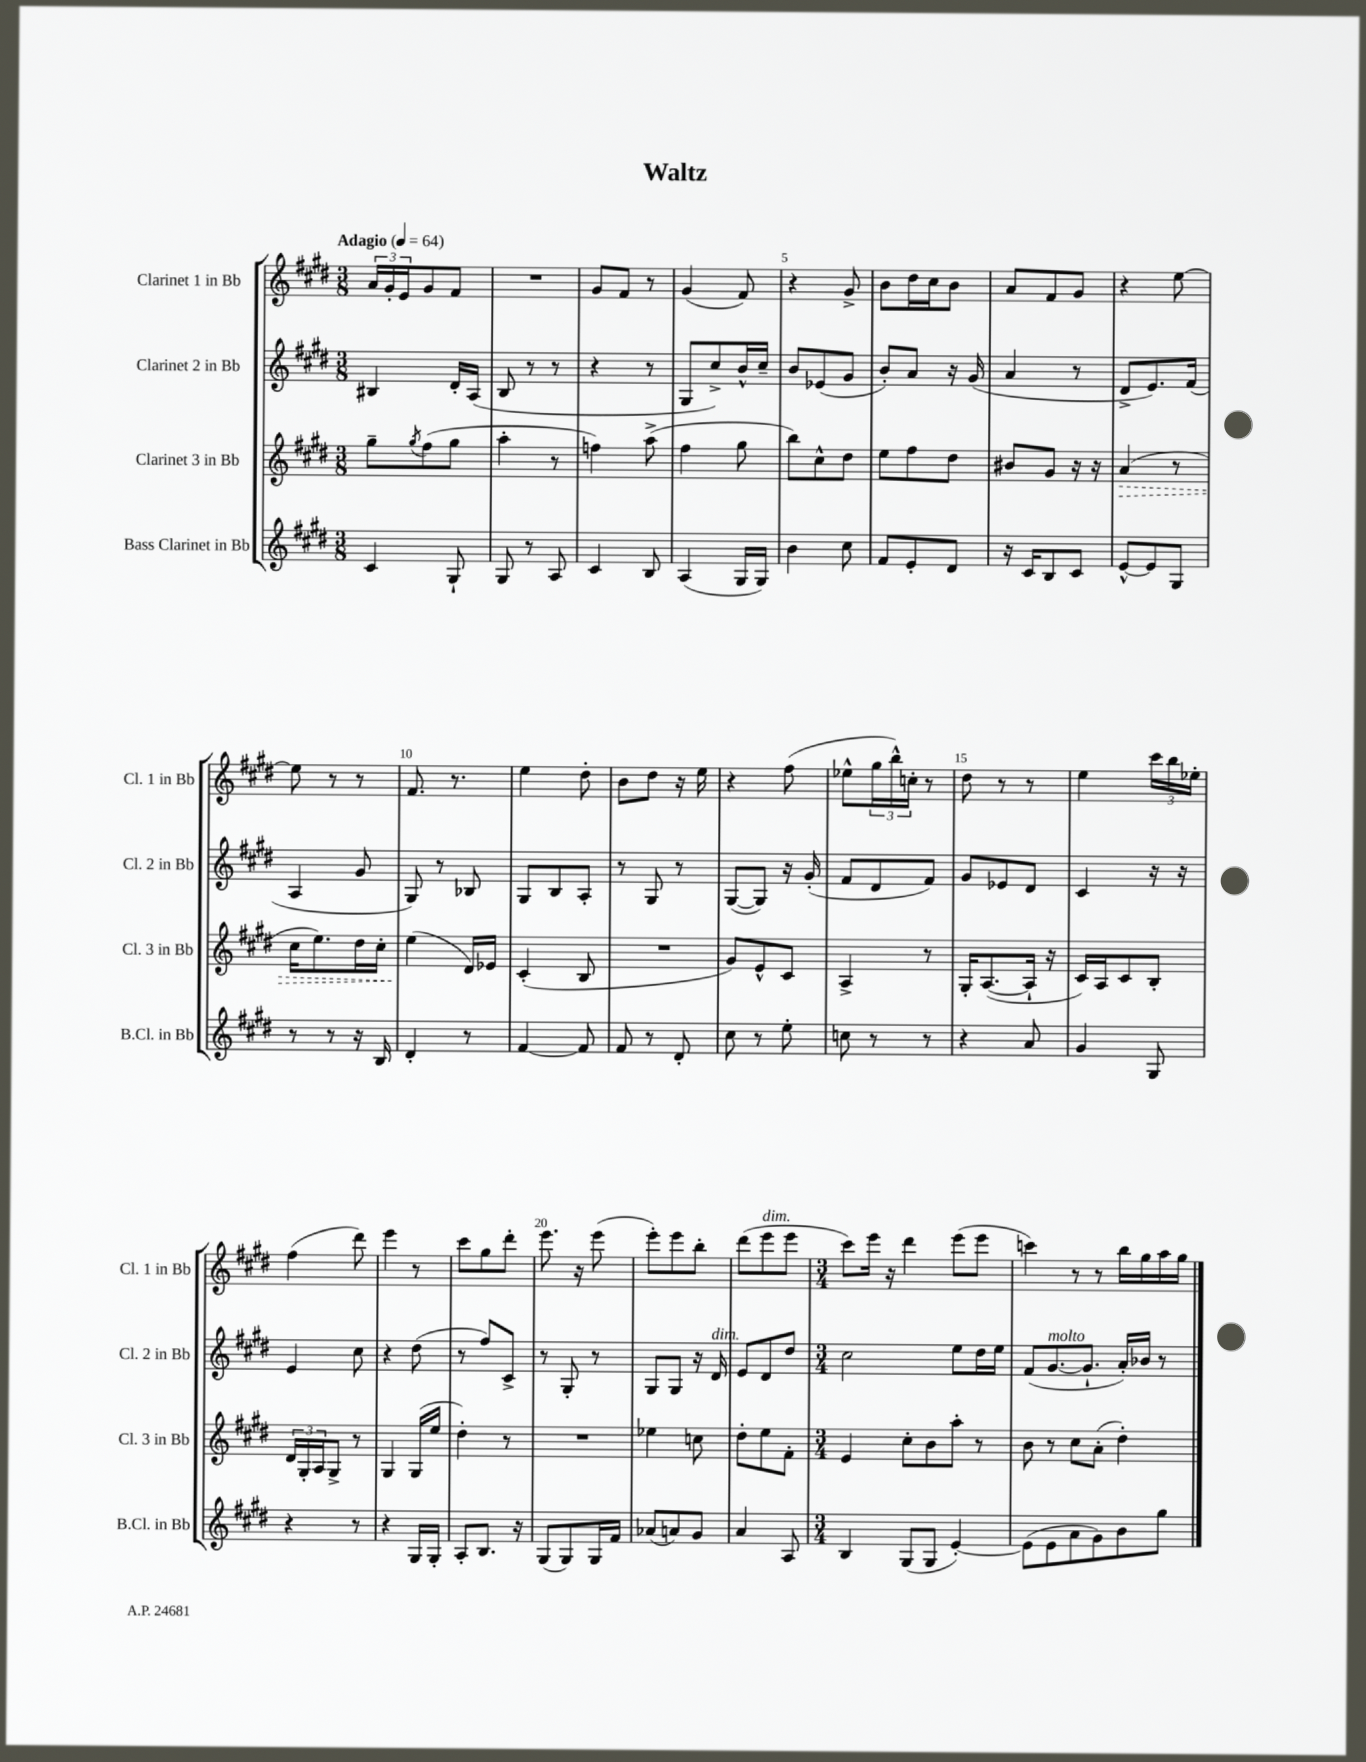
\header { title = "Waltz" }
<<
\new StaffGroup <<
\new Staff = "s0" \with { instrumentName = "Clarinet 1 in Bb" shortInstrumentName = "Cl. 1 in Bb" } {
    \clef treble \key e \major \numericTimeSignature \time 3/8 \tempo "Adagio" 4 = 64
    \tuplet 3/2 { a'16 gis'16-. e'16 } gis'8 fis'8 |
    R4. |
    gis'8 fis'8 r8 |
    gis'4( fis'8) |
    r4 gis'8-> |
    b'8 dis''16 cis''16 b'8 |
    a'8 fis'8 gis'8 |
    r4 e''8~ |
    e''8 r8 r8 |
    fis'8. r8. |
    e''4 dis''8-. |
    b'8 dis''8 r16 e''16 |
    r4 fis''8( |
    ees''8-^ \tuplet 3/2 { gis''16 b''16-^) c''16-. } r8 |
    dis''8 r8 r8 |
    e''4 \tuplet 3/2 { cis'''16 b''16 ees''16-. } |
    fis''4( dis'''8) |
    e'''4 r8 |
    cis'''8 gis''8 dis'''8-. |
    e'''8. r16 e'''8( |
    e'''8-.) e'''8 b''8-. |
    dis'''8( e'''8^\markup { \italic "dim." } e'''8 |
    \numericTimeSignature \time 3/4 cis'''8) e'''16 r16 dis'''4 e'''8( e'''8 |
    c'''4) r8 r8 b''16 gis''16 a''16 gis''16 \bar "|." |
}
\new Staff = "s1" \with { instrumentName = "Clarinet 2 in Bb" shortInstrumentName = "Cl. 2 in Bb" } {
    \clef treble \key e \major \numericTimeSignature \time 3/8
    bis4 dis'16-. a16( |
    b8 r8 r8 |
    r4 r8 |
    gis8 cis''8->) b'16-^ cis''16-- |
    b'8 ees'8( gis'8 |
    b'8-.) a'8 r16 gis'16( |
    a'4 r8 |
    dis'8-> e'8.) fis'16( |
    a4 gis'8 |
    gis8) r8 bes8 |
    gis8 b8 a8-. |
    r8 gis8 r8 |
    gis8~( gis8) r16 gis'16-.( |
    fis'8 dis'8 fis'8) |
    gis'8 ees'8 dis'8 |
    cis'4 r16 r16 |
    e'4 cis''8 |
    r4 dis''8( |
    r8 fis''8) cis'8-> |
    r8 gis8-. r8 |
    gis8 gis8 r16 dis'16^\markup { \italic "dim." } |
    e'8 dis'8 dis''8 |
    \numericTimeSignature \time 3/4 cis''2 e''8 dis''16 e''16 |
    fis'8( gis'8.~^\markup { \italic "molto" } gis'8.-! a'16-.) bes'16 r8 \bar "|." |
}
\new Staff = "s2" \with { instrumentName = "Clarinet 3 in Bb" shortInstrumentName = "Cl. 3 in Bb" } {
    \clef treble \key e \major \numericTimeSignature \time 3/8
    gis''8-- \acciaccatura { gis''8 } fis''8( gis''8 |
    a''4-. r8 |
    f''4) a''8->( |
    fis''4 gis''8 |
    b''8) cis''8-^ dis''8 |
    e''8 fis''8 dis''8 |
    bis'8 gis'8 r16 r16 |
    \once \override Hairpin.style = #'dashed-line a'4\>( r8 |
    cis''16 e''8.) dis''16 cis''16-. |
    e''4\!( dis'16) ees'16 |
    cis'4-.( b8 |
    R4. |
    gis'8) e'8-^ cis'8 |
    a4-> r8 |
    gis16-. a8.~( a16-! r16 |
    cis'16) a16 cis'8 b8-. |
    \tuplet 3/2 { dis'16 gis16-. a16 } gis8-> r8 |
    gis4 gis16( e''16 |
    dis''4-.) r8 |
    R4. |
    ees''4 c''8 |
    dis''8-. e''8 fis'8-. |
    \numericTimeSignature \time 3/4 e'4 cis''8-. b'8 a''8-. r8 |
    b'8 r8 cis''8 a'8-.( dis''4-.) \bar "|." |
}
\new Staff = "s3" \with { instrumentName = "Bass Clarinet in Bb" shortInstrumentName = "B.Cl. in Bb" } {
    \clef treble \key e \major \numericTimeSignature \time 3/8
    cis'4 gis8-! |
    gis8 r8 a8 |
    cis'4 b8 |
    a4( gis16 gis16) |
    b'4 cis''8 |
    fis'8 e'8-. dis'8 |
    r16 cis'16 b8 cis'8 |
    e'8~-^ e'8 gis8 |
    r8 r8 r16 b16 |
    dis'4-. r8 |
    fis'4~ fis'8 |
    fis'8 r8 dis'8-. |
    cis''8 r8 e''8-. |
    c''8 r8 r8 |
    r4 a'8 |
    gis'4 gis8 |
    r4 r8 |
    r4 gis16 gis16-. |
    a8-. b8. r16 |
    gis8( gis8) gis16 fis'16 |
    aes'8( a'8) gis'8 |
    a'4 a8 |
    \numericTimeSignature \time 3/4 b4 gis8( gis8 e'4~-.) |
    e'8( e'8 a'8 gis'8) b'8 gis''8 \bar "|." |
}
>>
>>
\layout { \context { \Score \override BarNumber.break-visibility = ##(#f #t #t) barNumberVisibility = #(every-nth-bar-number-visible 5) } }
